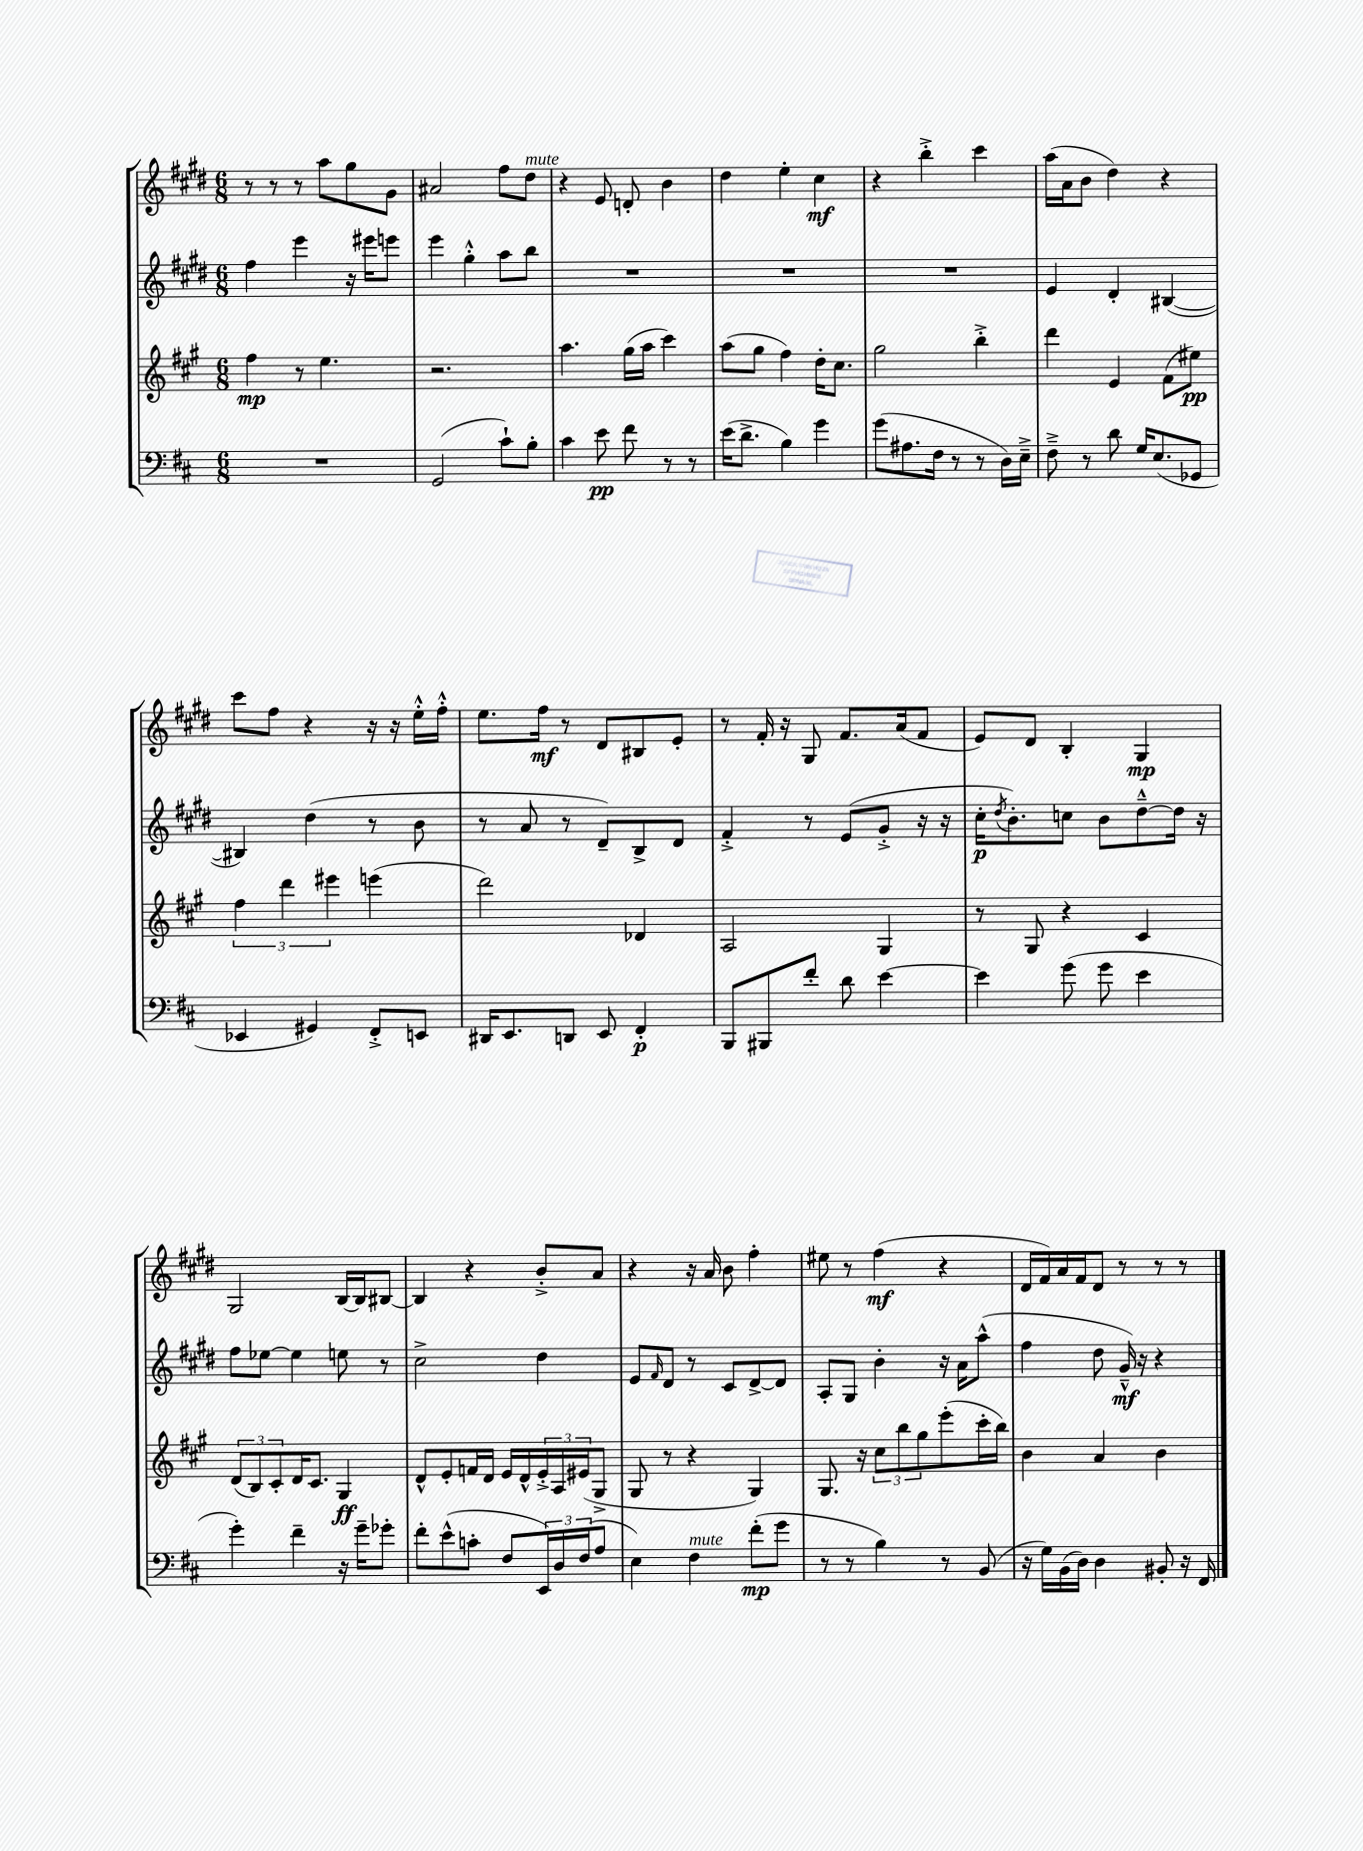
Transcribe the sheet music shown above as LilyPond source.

<<
\new StaffGroup <<
\new Staff = "s0" {
    \clef treble \key e \major \numericTimeSignature \time 6/8
    r8 r8 r8 a''8 gis''8 gis'8 |
    ais'2 fis''8 dis''8^\markup { \italic "mute" } |
    r4 e'8 d'8-. b'4 |
    dis''4 e''4-. cis''4\mf |
    r4 b''4-.-> cis'''4 |
    a''16( a'16 b'8 dis''4) r4 |
    cis'''8 fis''8 r4 r16 r16 e''16-.-^ fis''16-.-^ |
    e''8. fis''16\mf r8 dis'8 bis8 e'8-. |
    r8 fis'16-. r16 gis8 fis'8. a'16( fis'8 |
    e'8) dis'8 b4-. gis4\mp |
    gis2 b16~ b16 bis8~ |
    bis4 r4 b'8-.-> a'8 |
    r4 r16 a'16 b'8 fis''4-. |
    eis''8 r8 fis''4\mf( r4 |
    dis'16 fis'16) a'16 fis'16 dis'8 r8 r8 r8 \bar "|." |
}
\new Staff = "s1" {
    \clef treble \key e \major \numericTimeSignature \time 6/8
    fis''4 e'''4 r16 eis'''16 e'''8 |
    e'''4 gis''4-.-^ a''8 b''8 |
    R2. |
    R2. |
    R2. |
    e'4 dis'4-. bis4~( |
    bis4) dis''4( r8 b'8 |
    r8 a'8 r8 dis'8--) b8-> dis'8 |
    fis'4-.-> r8 e'8( gis'8-.-> r16 r16 |
    cis''16-.\p \acciaccatura { dis''8 } b'8.-.) c''8 b'8 dis''8~---^ dis''16 r16 |
    fis''8 ees''8~ ees''4 e''8 r8 |
    cis''2-> dis''4 |
    e'8 \grace { fis'16 } dis'8 r8 cis'8 dis'8~-> dis'8 |
    a8-. gis8 b'4-. r16 a'16 a''8-^( |
    fis''4 dis''8 gis'16---^\mf) r16 r4 \bar "|." |
}
\new Staff = "s2" {
    \clef treble \key a \major \numericTimeSignature \time 6/8
    fis''4\mp r8 e''4. |
    r2. |
    a''4. gis''16( a''16 cis'''4) |
    a''8( gis''8 fis''4) d''16-. cis''8. |
    gis''2 b''4-.-> |
    d'''4 e'4 fis'8( eis''8\pp) |
    \tuplet 3/2 { fis''4 d'''4 eis'''4 } e'''4( |
    d'''2) des'4 |
    a2 gis4 |
    r8 gis8 r4 cis'4 |
    \tuplet 3/2 { d'8( b8) cis'8-. } d'16 cis'8. gis4\ff |
    d'8-^ e'8-. f'16 d'16 e'16 d'16-^ \tuplet 3/2 { e'16-.-> a16 eis'16( } gis8-> |
    gis8 r8 r4 gis4) |
    gis8. r16 \tuplet 3/2 { cis''8 b''8 gis''8 } e'''8-.( cis'''16-. b''16) |
    b'4 a'4 b'4 \bar "|." |
}
\new Staff = "s3" {
    \clef bass \key d \major \numericTimeSignature \time 6/8
    R2. |
    g,2( cis'8-!) b8-. |
    cis'4 e'8\pp fis'8 r8 r8 |
    e'16( d'8.-> b4) g'4 |
    g'8( ais8. fis16 r8 r8 d16) e16---> |
    fis8---> r8 d'8 g16 e8.( ges,8 |
    ees,4 gis,4) fis,8-.-> e,8 |
    dis,16 e,8. d,8 e,8 fis,4-.\p |
    b,,8 bis,,8 fis'8-. d'8 e'4~ |
    e'4 g'8( g'8 e'4 |
    g'4-.) fis'4-- r16 g'16-- ges'8-. |
    fis'8-. e'8-^( c'8-. fis8 \tuplet 3/2 { e,16) d16 fis16( } a8 |
    e4) fis4^\markup { \italic "mute" } fis'8-.\mp( g'8 |
    r8 r8 b4) r8 b,8( |
    r16 g16) b,16( d16) d4 bis,8-. r16 fis,16 \bar "|." |
}
>>
>>
\layout { \context { \Score \remove "Bar_number_engraver" } }
